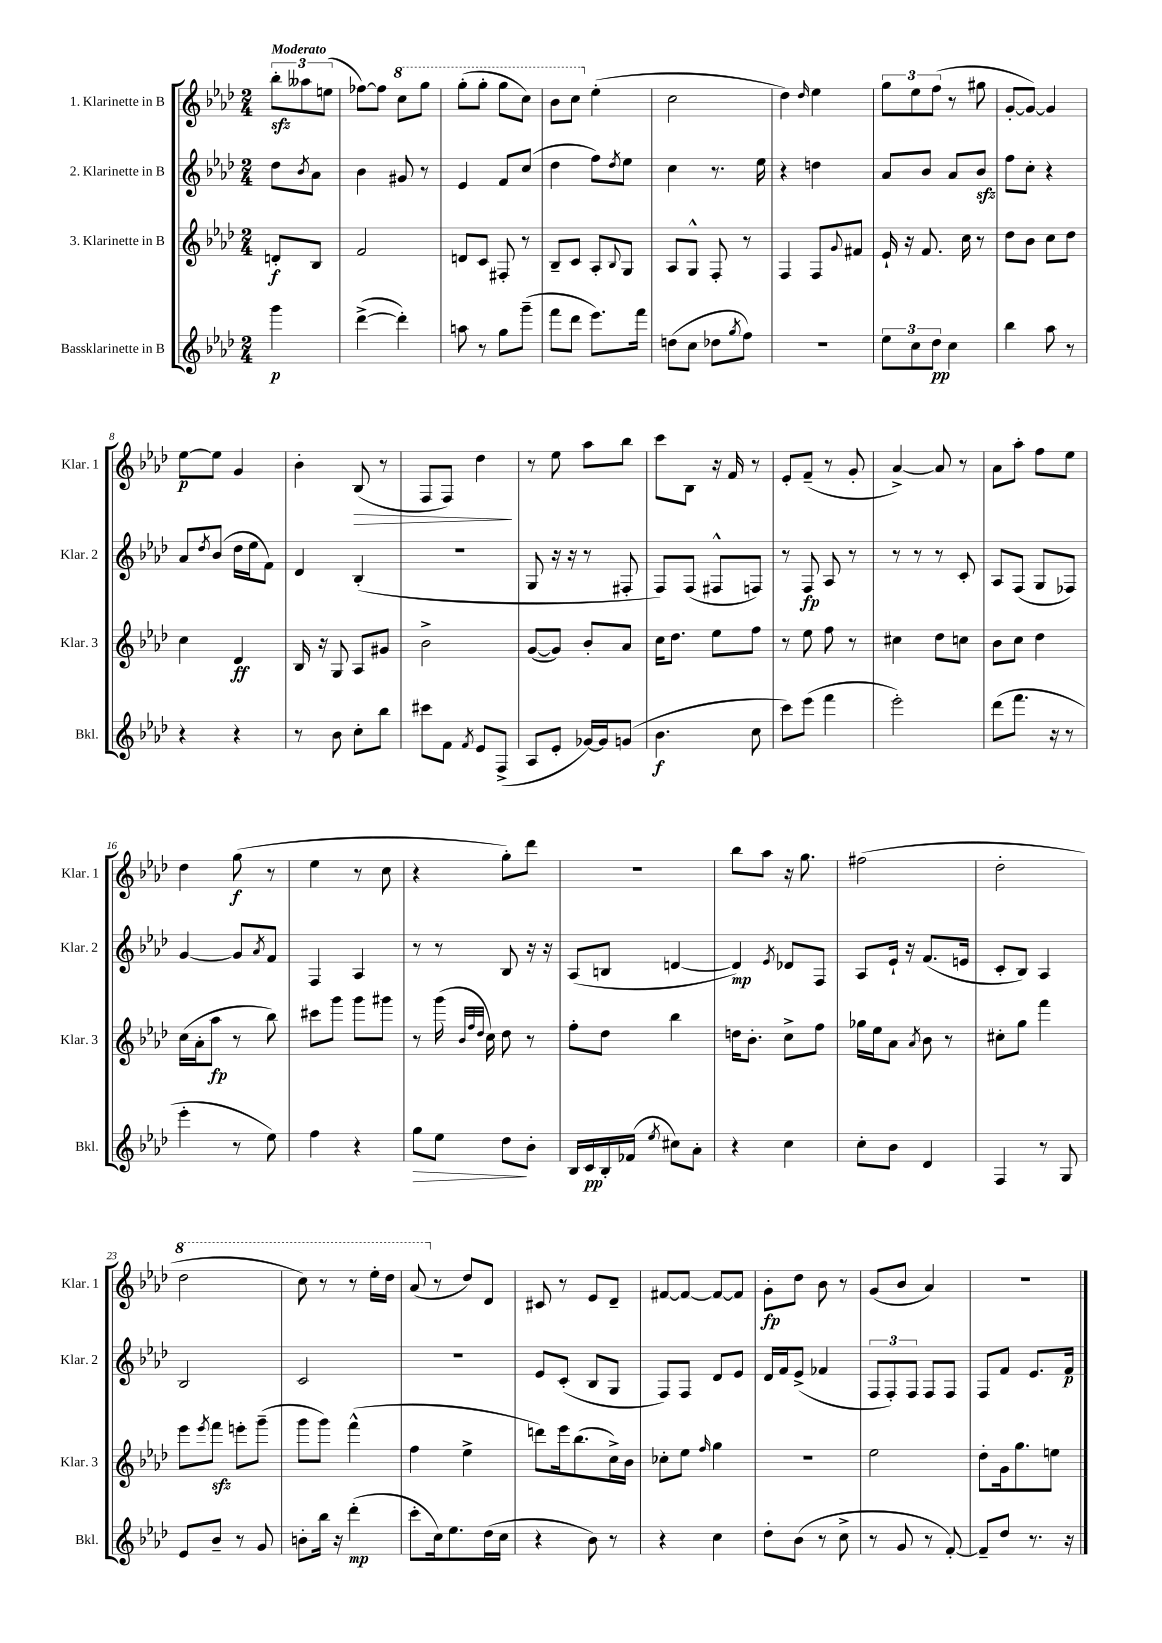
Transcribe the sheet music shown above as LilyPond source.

<<
\new StaffGroup <<
\new Staff = "s0" \with { instrumentName = "1. Klarinette in B" shortInstrumentName = "Klar. 1" } {
    \clef treble \key aes \major \numericTimeSignature \time 2/4 \partial 4 \tempo "Moderato"
    \tuplet 3/2 { bes''8-.\sfz aeses''8 e''8( } |
    fes''8~) fes''8 \ottava #1 c'''8 g'''8 |
    g'''8-.( g'''8-. g'''8 c'''8) |
    bes''8 c'''8 \ottava #0 ees''4-.( |
    c''2 |
    des''4) \grace { des''16 } ees''4 |
    \tuplet 3/2 { g''8 ees''8 f''8( } r8 gis''8 |
    g'8~-. g'8~) g'4 |
    ees''8~\p ees''8 g'4 |
    bes'4-. bes8\>( r8 |
    f8 f8) des''4\! |
    r8 ees''8 aes''8 bes''8 |
    c'''8 bes8 r16 f'16 r8 |
    ees'8-. f'8--( r8 g'8-. |
    aes'4~->) aes'8 r8 |
    aes'8 aes''8-. f''8 ees''8 |
    des''4 g''8\f( r8 |
    ees''4 r8 c''8 |
    r4 g''8-.) des'''8 |
    r2 |
    bes''8 aes''8 r16 g''8. |
    fis''2( |
    des''2-. |
    \ottava #1 des'''2 |
    c'''8) r8 r8 ees'''16-. des'''16 |
    aes''8( \ottava #0 r8 des''8) des'8 |
    cis'8 r8 ees'8 des'8-- |
    fis'8~ fis'8~ fis'8~ fis'8 |
    g'8-.\fp des''8 bes'8 r8 |
    g'8( bes'8 aes'4) |
    R2 \bar "|." |
}
\new Staff = "s1" \with { instrumentName = "2. Klarinette in B" shortInstrumentName = "Klar. 2" } {
    \clef treble \key aes \major \numericTimeSignature \time 2/4 \partial 4
    des''8 \acciaccatura { bes'8 } aes'8 |
    bes'4 gis'8 r8 |
    ees'4 f'8 c''8( |
    des''4 f''8) \acciaccatura { des''8 } ees''8 |
    c''4 r8. ees''16 |
    r4 d''4 |
    aes'8 bes'8 aes'8 bes'8\sfz |
    f''8 c''8-. r4 |
    aes'8 \acciaccatura { des''8 } bes'8( des''16 ees''16 f'8) |
    des'4 bes4-.( |
    R2 |
    g8 r16 r16 r8 fis8-. |
    f8) f8( fis8-^ f8) |
    r8 f8\fp aes8 r8 |
    r8 r8 r8 c'8-. |
    aes8 f8( g8 fes8) |
    g'4~ g'8 \acciaccatura { aes'8 } f'8 |
    f4 aes4 |
    r8 r8 bes8 r16 r16 |
    aes8( b8 d'4~ |
    d'4\mp) \acciaccatura { ees'8 } des'8 f8 |
    aes8 ees'16-! r16 f'8.( e'16 |
    c'8-. bes8) aes4 |
    bes2 |
    c'2 |
    R2 |
    ees'8 c'8-.( bes8 g8 |
    f8) f8 des'8 ees'8 |
    des'16 f'16 ees'8->( fes'4 |
    \tuplet 3/2 { f8 f8-.) f8 } f8 f8 |
    f8 f'8 ees'8. f'16\p \bar "|." |
}
\new Staff = "s2" \with { instrumentName = "3. Klarinette in B" shortInstrumentName = "Klar. 3" } {
    \clef treble \key aes \major \numericTimeSignature \time 2/4 \partial 4
    d'8-.\f bes8 |
    f'2 |
    d'8 c'8 fis8-. r8 |
    bes8-- c'8 aes8-. \appoggiatura { bes8 } g8 |
    aes8 g8-^ f8-. r8 |
    f4 f8 \appoggiatura { g'8 } fis'8 |
    ees'16-! r16 f'8. c''16 r8 |
    des''8 bes'8 c''8 des''8 |
    c''4 des'4\ff |
    bes16 r16 g8 aes8 gis'8 |
    bes'2-> |
    g'8~( g'8) bes'8-. aes'8 |
    c''16 des''8. ees''8 f''8 |
    r8 ees''8 f''8 r8 |
    cis''4 des''8 c''8 |
    bes'8 c''8 des''4 |
    c''16( aes'16-. aes''8\fp r8 bes''8) |
    cis'''8 g'''8 g'''8 gis'''8 |
    r8 g'''16( \grace { bes'32 f''32 des''32 } c''16) des''8 r8 |
    f''8-. des''8 bes''4 |
    d''16 bes'8.-. c''8-> f''8 |
    ges''16 ees''16 aes'8 \acciaccatura { aes'8 } bes'8 r8 |
    cis''8-. g''8 f'''4 |
    ees'''8 \acciaccatura { ees'''8 } f'''8\sfz e'''8-. g'''8--( |
    g'''8 g'''8) f'''4-^( |
    f''4 ees''4-> |
    d'''8) ees'''16 bes''8.( c''16->) bes'16 |
    ces''8-. ees''8 \grace { f''16 } g''4 |
    r2 |
    ees''2 |
    des''8-. g'16 g''8. e''8 \bar "|." |
}
\new Staff = "s3" \with { instrumentName = "Bassklarinette in B" shortInstrumentName = "Bkl." } {
    \clef treble \key aes \major \numericTimeSignature \time 2/4 \partial 4
    g'''4\p |
    des'''4~->( des'''4-.) |
    a''8 r8 g''8 g'''8--( |
    f'''8 des'''8 ees'''8.) f'''16 |
    d''8( c''8 des''8 \acciaccatura { g''8 } f''8) |
    r2 |
    \tuplet 3/2 { ees''8 c''8 des''8\pp } c''4 |
    bes''4 aes''8 r8 |
    r4 r4 |
    r8 bes'8 c''8-. bes''8 |
    cis'''8 f'8 \acciaccatura { f'8 } ees'8 f8->( |
    aes8 ees'8-. ges'16~) ges'16 g'8( |
    bes'4.\f c''8 |
    c'''8) ees'''8( f'''4 |
    ees'''2-.) |
    des'''8( f'''8. r16 r8 |
    ees'''4-. r8 ees''8) |
    f''4 r4 |
    g''8\> ees''8 des''8\! bes'8-. |
    bes16 c'16\pp bes16-. fes'16( \acciaccatura { ees''8 } cis''8) aes'8-. |
    r4 c''4 |
    c''8-. bes'8 des'4 |
    f4 r8 g8 |
    ees'8 bes'8-- r8 g'8 |
    b'8-. bes''16 r16 des'''4-.\mp( |
    c'''8-. c''16) ees''8. des''16( c''16 |
    r4 bes'8) r8 |
    r4 c''4 |
    des''8-. bes'8( r8 c''8-> |
    r8 g'8 r8 f'8~-.) |
    f'8-- des''8 r8. r16 \bar "|." |
}
>>
>>
